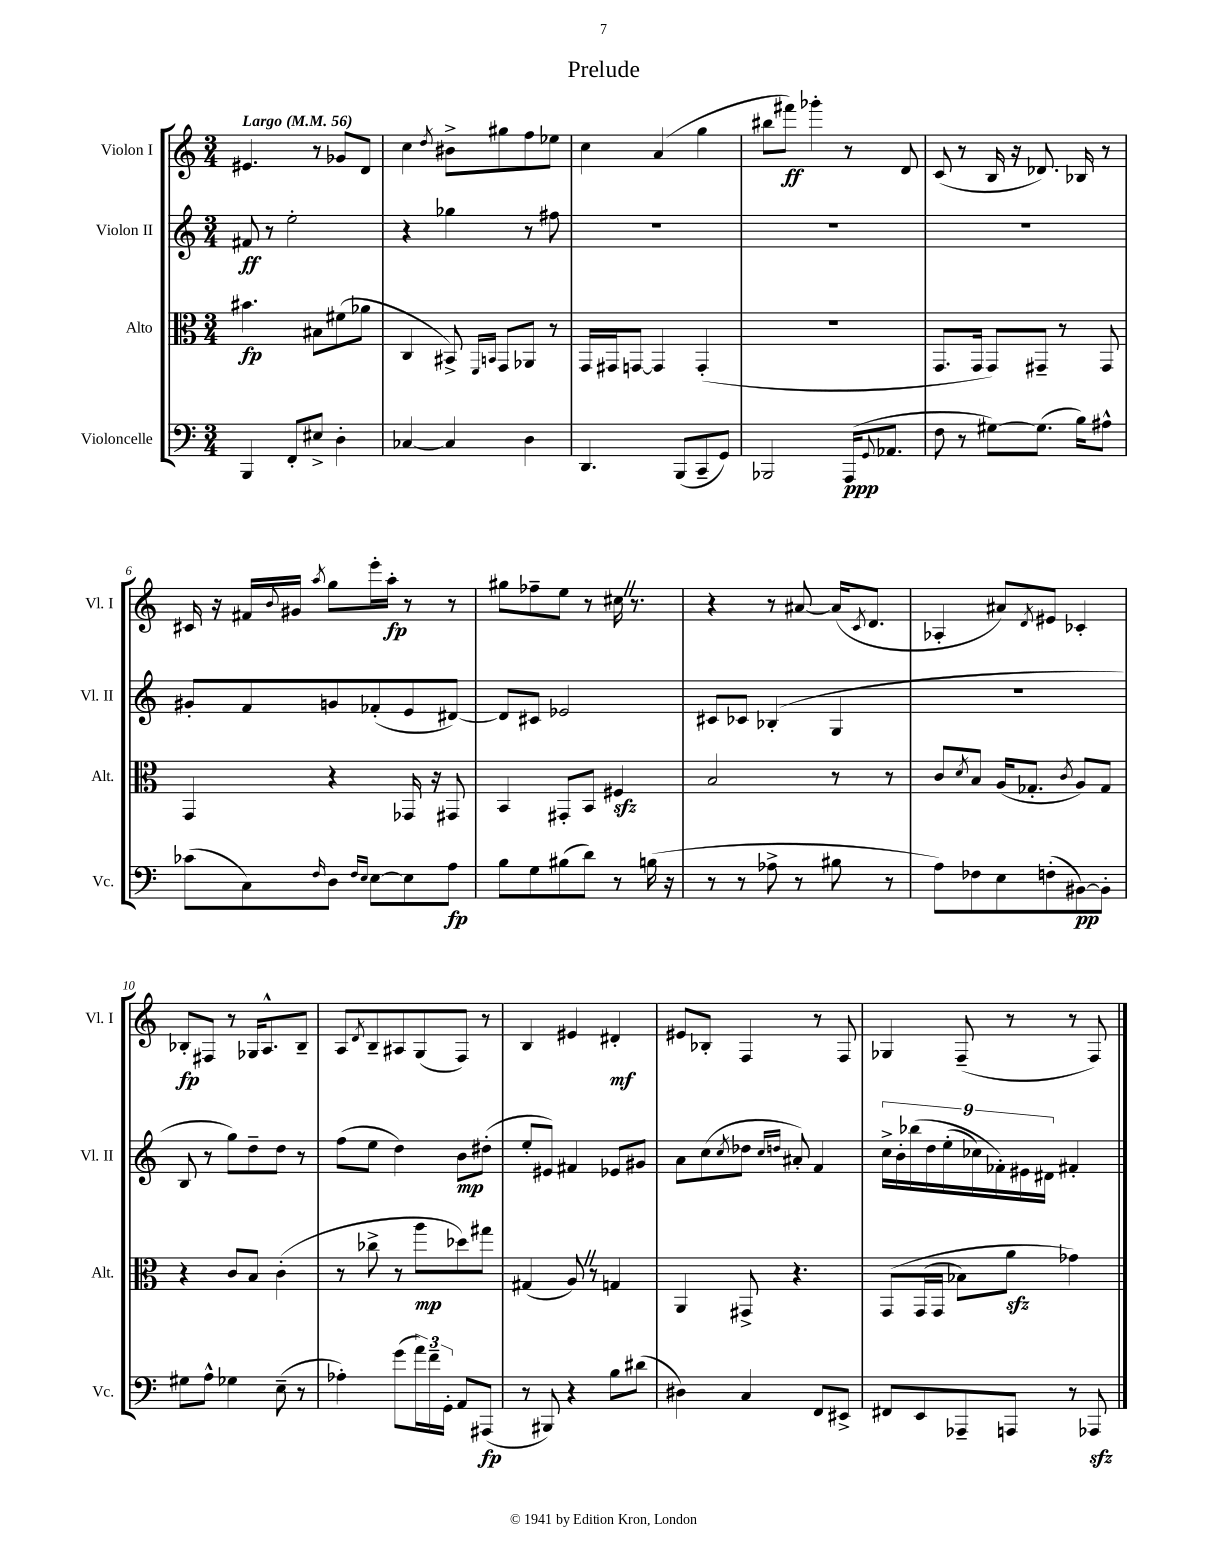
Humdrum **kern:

**kern	**kern	**kern	**kern
*staff4	*staff3	*staff2	*staff1
*clefF4	*clefC3	*clefG2	*clefG2
*k[]	*k[]	*k[]	*k[]
*M3/4	*M3/4	*M3/4	*M3/4
*MM56	*MM56	*MM56	*MM56
4BBB/	4.b#\	8f#/	4.e#/
.	.	8r	.
8FF'/L	.	2ee'\	.
8E#^/J	8B#\L	.	8r
4D'\	(8f#\	.	8g-/L
.	8a-\J	.	8d/J
=	=	=	=
[4C-/	4C/	4r	4cc\
.	.	.	8qdd/
4C-/]	8BB#^/)	4gg-\	8b#^\L
.	16qqFF/LL	.	.
.	16qqBB/JJ	.	.
.	8GG/L	.	8gg#\
4D\	8AA-/J	8r	8ff\
.	8r	8ff#\	8ee-\J
=	=	=	=
4.DD/	16GG/LL	2.r	4cc\
.	16GG#/J	.	.
.	[8GG/J	.	.
.	4GG/]	.	(4a/
(8BBB/L	.	.	.
8CC~/	(4GG'/	.	4gg\
8GG/J)	.	.	.
=	=	=	=
2BBB-/	2.r	2.r	8bb#\L
.	.	.	8fff#\J)
.	.	.	4ggg-'\
(16AAA/LK	.	.	8r
8qqGG/	.	.	.
8.AA-/J	.	.	.
.	.	.	8d/
=	=	=	=
8F\	8.GG/L	2.r	(8c/
8r	.	.	8r
.	16GG/Jk	.	.
[8G#\L)	8GG/L)	.	16B/
.	.	.	16r
(8.G#\]J	8GG#~/J	.	8.d-/)
.	8r	.	.
16B\LK)	.	.	16B-/
8A#^^\J	8GG#/	.	8r
=	=	=	=
(8c-\L	4GG/	8g#'/L	16c#/
.	.	.	16r
8C\)	.	8f/	16f#/LL
.	.	.	8qqb/
.	.	.	16g#/JJ
16qqF/	.	.	8qaa/
8D\J	4r	8g/	8gg\L
16qqF/LL	.	.	.
16qqE/JJ	.	.	.
[8E\L	.	(8f-'/	16eee'\L
.	.	.	16aa'\JJ
8E\]	16GG-/	8e/	8r
.	16r	.	.
8A\J	8GG#/	[8d#/J)	8r
=	=	=	=
8B\L	4BB/	8d#/]L	8gg#\L
8G\	.	8c#/J	8ff-~\
(8B#\	8GG#'/L	2e-/	8ee\J
8d\J)	8BB/J	.	8r
8r	4F#/	.	16cc#\
.	.	.	8.r
(16B\	.	.	.
16r	.	.	.
=	=	=	=
8r	2B/	8c#/L	4r
8r	.	8c-/J	.
8A-^\	.	(4B-'/	8r
8r	.	.	[8a#/
8B#\	8r	4G/	(16a#/]LK
.	.	.	8qc/
.	.	.	8.d/J
8r	8r	.	.
=	=	=	=
8A\L)	8c/L	2.r	4A-'/
.	8qd/	.	.
8F-\	8B/J	.	.
8E\	(16A/LK	.	8a#/L)
.	8.G-'/J	.	.
.	.	.	8qd/
(8F'\	.	.	8e#/J
.	8qc/	.	.
[8BB#\)	8A/L)	.	4c-'/
8BB#'\]J	8G-/J	.	.
=	=	=	=
8G#\L	4r	8B/	8B-'/L
8A^^\J	.	8r	8F#/J
4G-\	8c/L	8gg\L)	8r
.	8B/J	8dd~\	16G-/LK
.	.	.	8.A^^/
(8E~\	(4c'\	8dd\J	.
8r	.	8r	8B-~/J
=	=	=	=
4A-'\)	8r	(8ff\L	8A/L
.	.	.	8qd/
.	8cc-^\	8ee\J	8B~/
(8g\L	8r	4dd\)	8A#/
24a\L)	8aa\L	.	(8G/
24f~\	.	.	.
24GG'\JJ	.	.	.
8AA/L	8dd-\)	8b\L	8F/J)
(8AAA#/J	8gg#\J	(8dd#'\J	8r
=	=	=	=
8r	(4G#/	8ee'/L	4B/
8BBB#/)	.	8e#/J)	.
4r	8A/)	4f#/	4e#/
.	8r	.	.
8B\L	4G/	8e-/L	4d#'/
(8d#\J	.	8g#/J	.
=	=	=	=
4D#\)	4AA/	8a\L	8e#/L
.	.	(8cc\	8B-'/J
.	.	8qcc/	.
4C/	8GG#^/	8dd-\J	4F/
.	.	16qqcc/LL	.
.	.	16qqdd/JJ	.
.	4.r	8a#'/)	.
8FF/L	.	4f/	8r
8EE#^/J	.	.	8F/
=	=	=	=
8FF#/L	&(8GG/L	18cc^\LL	4G-/
.	.	18b'\	.
.	.	&(18bb-\	.
8EE/	(16GG/L	.	.
.	.	18dd\	.
.	16GG/JJ	.	.
.	.	(18ee'\	.
8AAA-~/	8B-\L)	.	(8F~/
.	.	18cc-\)	.
.	.	18f-'\&)	.
8AAA/J	8a\J	.	8r
.	.	18e#\	.
.	.	18d#\JJ	.
8r	4g-\&)	4f#'/	8r
8AAA-/	.	.	8F/)
==	==	==	==
*-	*-	*-	*-
